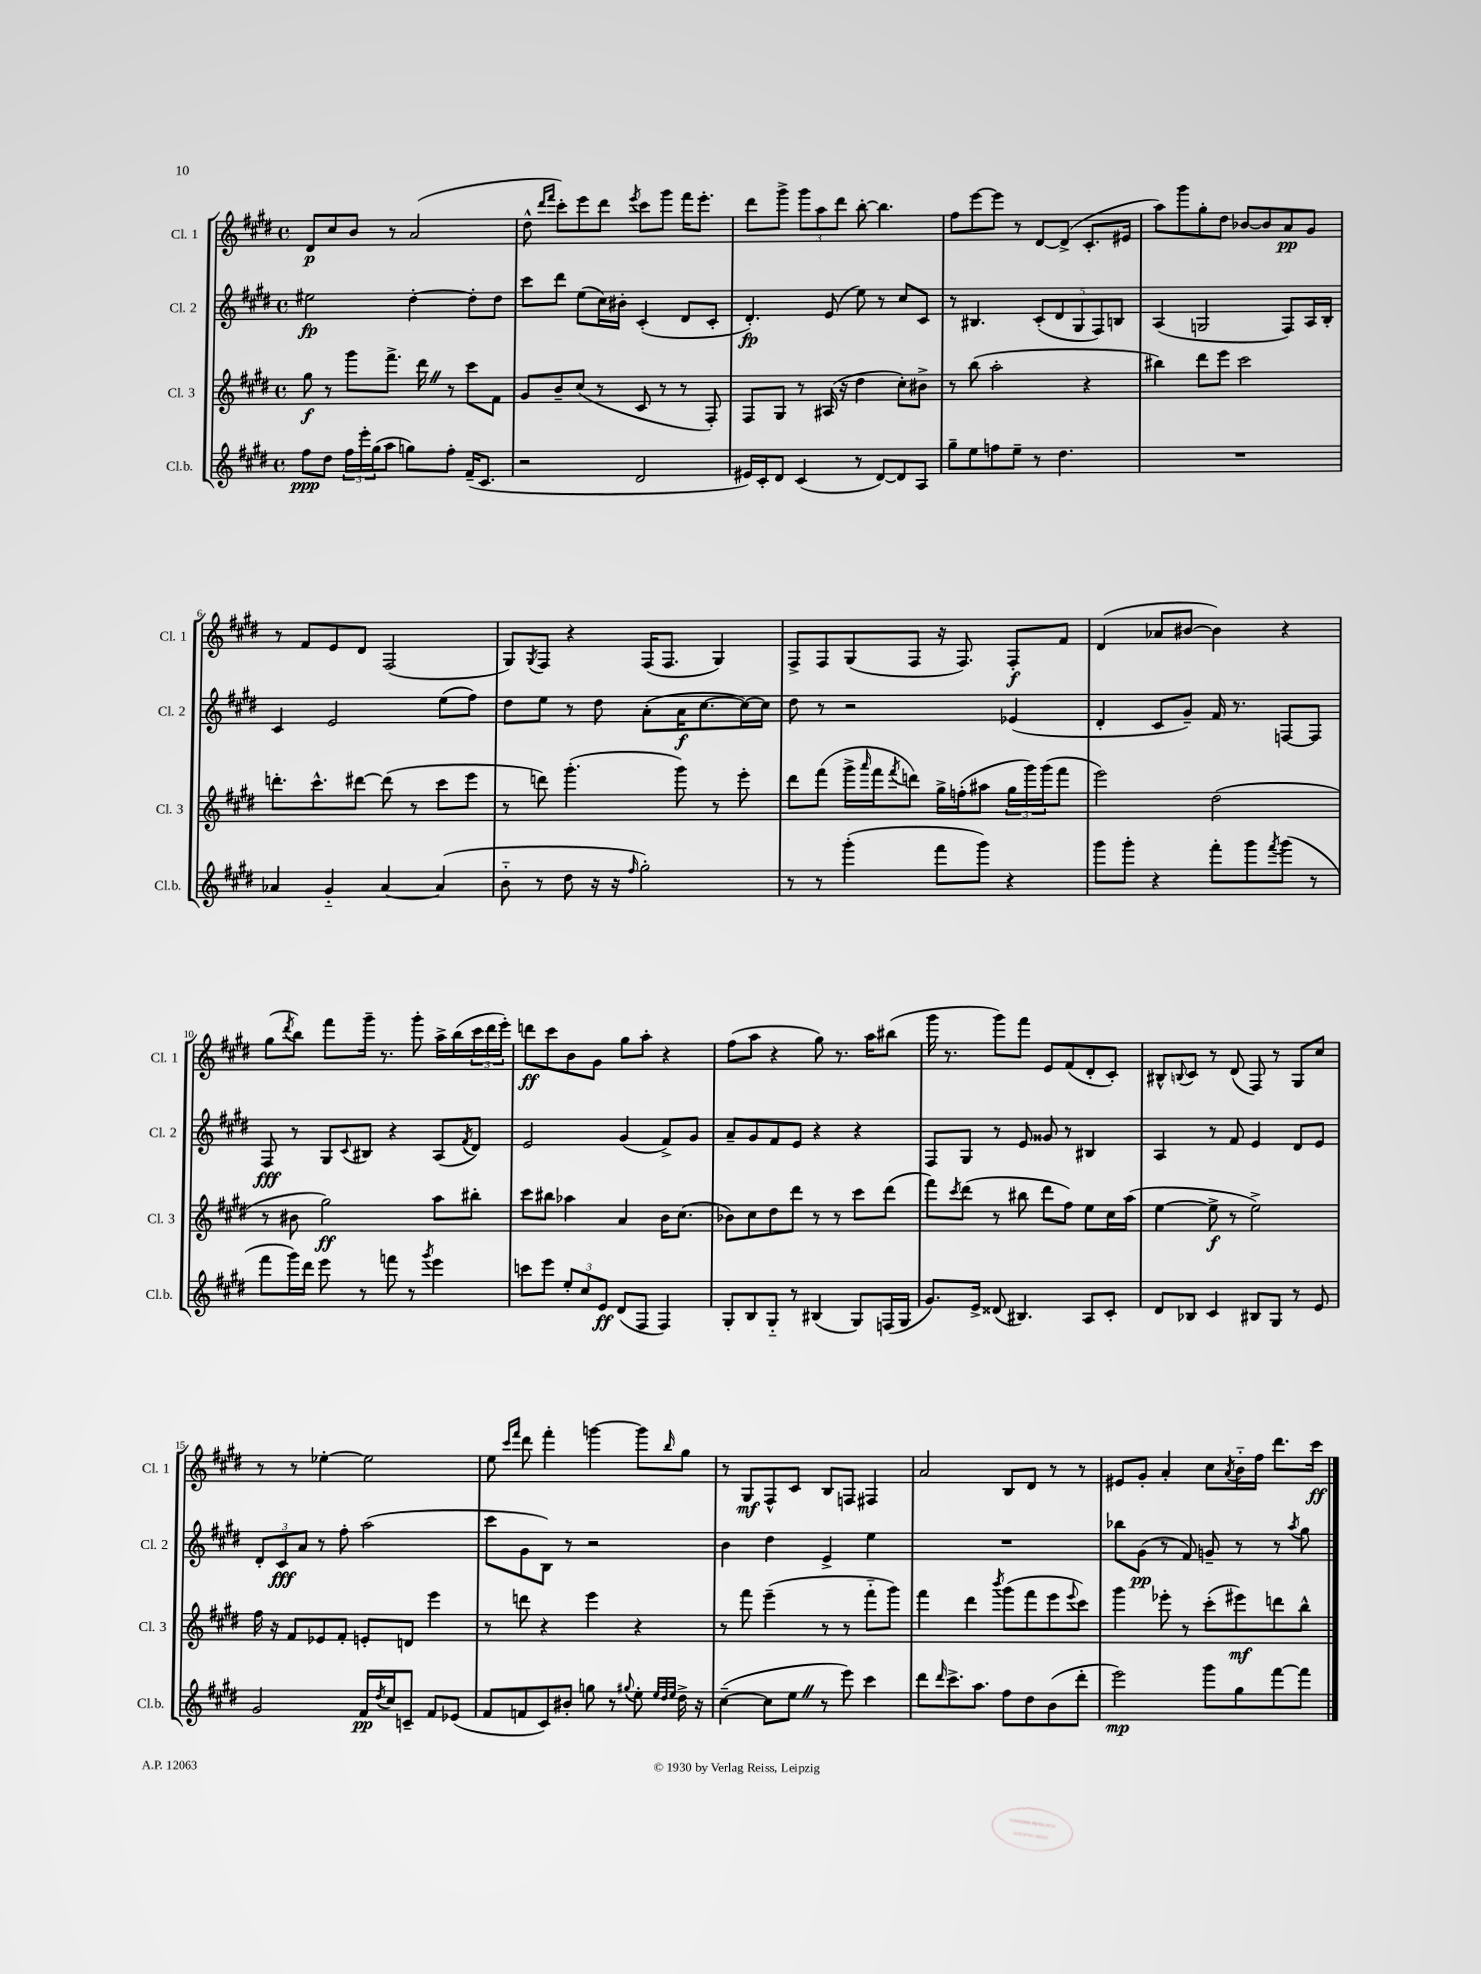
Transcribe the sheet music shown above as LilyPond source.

<<
\new StaffGroup <<
\new Staff = "s0" \with { instrumentName = "Cl. 1" shortInstrumentName = "Cl. 1" } {
    \clef treble \key e \major \defaultTimeSignature \time 4/4
    dis'8\p cis''8 b'8 r8 a'2( |
    dis''8-^ \grace { dis'''16 fis'''16 } cis'''8-.) e'''8 dis'''8 \acciaccatura { e'''8 } cis'''8 gis'''8 fis'''16 e'''8.-. |
    dis'''8 gis'''8-> \tuplet 3/2 { gis'''8 a''8 dis'''8 } b''8~-. b''4. |
    fis''8 e'''8~ e'''8 r8 dis'8~ dis'8->( cis'8.-. eis'16 |
    a''8) gis'''8 gis''8-. dis''8 bes'8~ bes'8 a'8\pp gis'8 |
    r8 fis'8 e'8 dis'8 fis2( |
    gis8) \acciaccatura { gis8 } fis8 r4 fis16( fis8. gis4) |
    fis8-> fis8 gis8( fis8 r16 fis8.) fis8-.\f fis'8 |
    dis'4( aes'8 bis'8~ bis'4) r4 |
    gis''8( \acciaccatura { dis'''8 } b''8) fis'''8 gis'''16-- r8. gis'''8-. a''16-> b''16( \tuplet 3/2 { cis'''16 dis'''16 e'''16-.) } |
    d'''8\ff cis'''8 b'8 gis'8 gis''8 a''8-. r4 |
    fis''8( a''8 r4 gis''8) r8. a''16 bis''8( |
    gis'''16 r8. gis'''8) fis'''8 e'8 fis'8( dis'8-. cis'8-.) |
    bis8-^ \appoggiatura { b8 } cis'8 r8 dis'8( fis8) r8 gis8 cis''8 |
    r8 r8 ees''4~-. ees''2 |
    e''8 \grace { cis'''16 fis'''16 } dis'''8 fis'''4-. g'''4~ g'''8 \grace { b''16 } gis''8 |
    r8 gis8\mf fis8-^ cis'8 b8 f8 fis4 |
    a'2 b8 dis'8 r8 r8 |
    eis'8 gis'8-. a'4-. cis''8 \acciaccatura { a'8 } b'16-_ fis''16 dis'''8. cis'''16\ff \bar "|." |
}
\new Staff = "s1" \with { instrumentName = "Cl. 2" shortInstrumentName = "Cl. 2" } {
    \clef treble \key e \major \defaultTimeSignature \time 4/4
    eis''2\fp dis''4~-. dis''8-. dis''8 |
    cis'''8 dis'''8 e''8( cis''16) bis'16-. cis'4-.( dis'8 cis'8-. |
    dis'4.-.\fp) e'8( e''8) r8 cis''8 cis'8 |
    r8 bis4. \tuplet 5/4 { cis'8-.( dis'8 gis8 fis8) b8 } |
    a4( g2 fis8) a16 b16-. |
    cis'4 e'2 e''8( fis''8) |
    dis''8 e''8 r8 dis''8 a'8-.( a'16\f cis''8.~ cis''16~) cis''16 |
    dis''8 r8 r2 ees'4( |
    dis'4-. cis'8 gis'8--) fis'16 r8. f8~ f8 |
    fis8\fff r8 gis8 \appoggiatura { cis'8 } bis8 r4 a8( \acciaccatura { fis'8 } dis'8) |
    e'2 gis'4( fis'8->) gis'8 |
    a'8-- gis'8 fis'8 e'8 r4 r4 |
    fis8 gis8 r8 e'8 gisis'8 r8 bis4 |
    a4 r8 fis'8 e'4 dis'8 e'8 |
    \tuplet 3/2 { dis'8-. cis'8\fff a'8 } r8 fis''8-. a''2( |
    cis'''8 gis'8 b8) r8 r2 |
    b'4 dis''4 e'4-> e''4 |
    R1 |
    bes''8 gis'8\pp( r8 fis'8) g'8-- r8 r8 \acciaccatura { a''8 } gis''8 \bar "|." |
}
\new Staff = "s2" \with { instrumentName = "Cl. 3" shortInstrumentName = "Cl. 3" } {
    \clef treble \key e \major \defaultTimeSignature \time 4/4
    gis''8\f r8 gis'''8 fis'''8.-> dis'''16 \once \override BreathingSign.text = \markup { \musicglyph "scripts.caesura.straight" } \breathe r8 cis'''8 fis'8 |
    gis'8 b'8-- cis''8( r8 cis'8 r8 r8 fis8-.) |
    fis8 gis8 r8 ais16( r16 dis''4 cis''8-.) bis'8-> |
    r8 b''8( a''2-. r4 |
    bis''4) dis'''8 e'''8 cis'''2 |
    d'''8.-. cis'''8.-^ dis'''8~ dis'''8( r8 cis'''8 e'''8 |
    r8 d'''8) gis'''4.-.( gis'''8) r8 e'''8-. |
    dis'''8 fis'''8( gis'''16-> \grace { a'''16 } fis'''16 \acciaccatura { fis'''8 } d'''8) gis''16-> f''16-.( ais''8 \tuplet 3/2 { gis''16 gis'''16) gis'''16( } fis'''8 |
    e'''2) dis''2( |
    r8 bis'8 gis''2\ff) a''8 bis''8-. |
    cis'''8 bis''8 aes''4 a'4 b'16 cis''8.( |
    bes'8) cis''8 dis''8 dis'''8 r8 r8 cis'''8 dis'''8( |
    fis'''8) \acciaccatura { cis'''8 } dis'''8( r8 bis''8 dis'''8 fis''8) e''8 cis''16 a''16( |
    e''4~ e''8->\f r8 e''2->) |
    fis''16 r16 fis'8 ees'8 fis'8-. e'8-. d'8 e'''4 |
    r8 d'''8 r4 e'''4 r4 |
    r8 fis'''8 e'''4--( r8 r8 fis'''8-_ gis'''8) |
    fis'''4 dis'''4 \acciaccatura { b'''8 } gis'''8( fis'''8 e'''8 \appoggiatura { e'''8 } cis'''8) |
    gis'''4 ees'''8-. r8 cis'''8-.( eis'''8\mf) d'''8 b''8-^ \bar "|." |
}
\new Staff = "s3" \with { instrumentName = "Cl.b." shortInstrumentName = "Cl.b." } {
    \clef treble \key e \major \defaultTimeSignature \time 4/4
    fis''8\ppp dis''8 \tuplet 3/2 { fis''16 e'''16-. gis''16( } a''8 g''8) fis''8-. fis'16--( cis'8. |
    r2 dis'2 |
    eis'16) cis'16-. dis'8 cis'4( r8 dis'8~) dis'8 a8 |
    gis''8-- e''8 f''8 e''8-- r8 dis''4. |
    R1 |
    aes'4 gis'4-_ aes'4~ aes'4( |
    b'8-_ r8 dis''8 r16 r16 \grace { fis''16 } gis''2-.) |
    r8 r8 gis'''4-.( fis'''8 gis'''8) r4 |
    gis'''8 gis'''8-. r4 fis'''8-. gis'''8 \acciaccatura { fis'''8 } gis'''8( r8 |
    fis'''8 gis'''16) dis'''16 e'''8 r8 f'''8 r8 \acciaccatura { gis'''8 } e'''4 |
    c'''8 e'''8 \tuplet 3/2 { e''8-. cis''8 e'8\ff } dis'8( fis8 fis4) |
    gis8-. b8 gis8-_ r8 bis4( gis8) f16( gis16 |
    gis'8.) e'16-> disis'8( bis4.) a8 cis'8-. |
    dis'8 bes8 cis'4 bis8 gis8 r8 e'8 |
    gis'2 fis'16\pp \acciaccatura { dis''8 } cis''16 c'8-- fis'8 ees'8( |
    fis'8 f'8 cis'8) bis'8-. g''8 r8 \appoggiatura { gis''8 } e''8-. \grace { e''32 dis''32 e''32 } dis''16-> r16 |
    cis''4~--( cis''8 e''8 \once \override BreathingSign.text = \markup { \musicglyph "scripts.caesura.straight" } \breathe r8 e'''8) cis'''4 |
    dis'''8 \grace { dis'''16 } cis'''8.-> a''8. fis''8 dis''8 b'8( dis'''8-. |
    e'''2\mp) gis'''8 gis''8 fis'''8~ fis'''8 \bar "|." |
}
>>
>>
